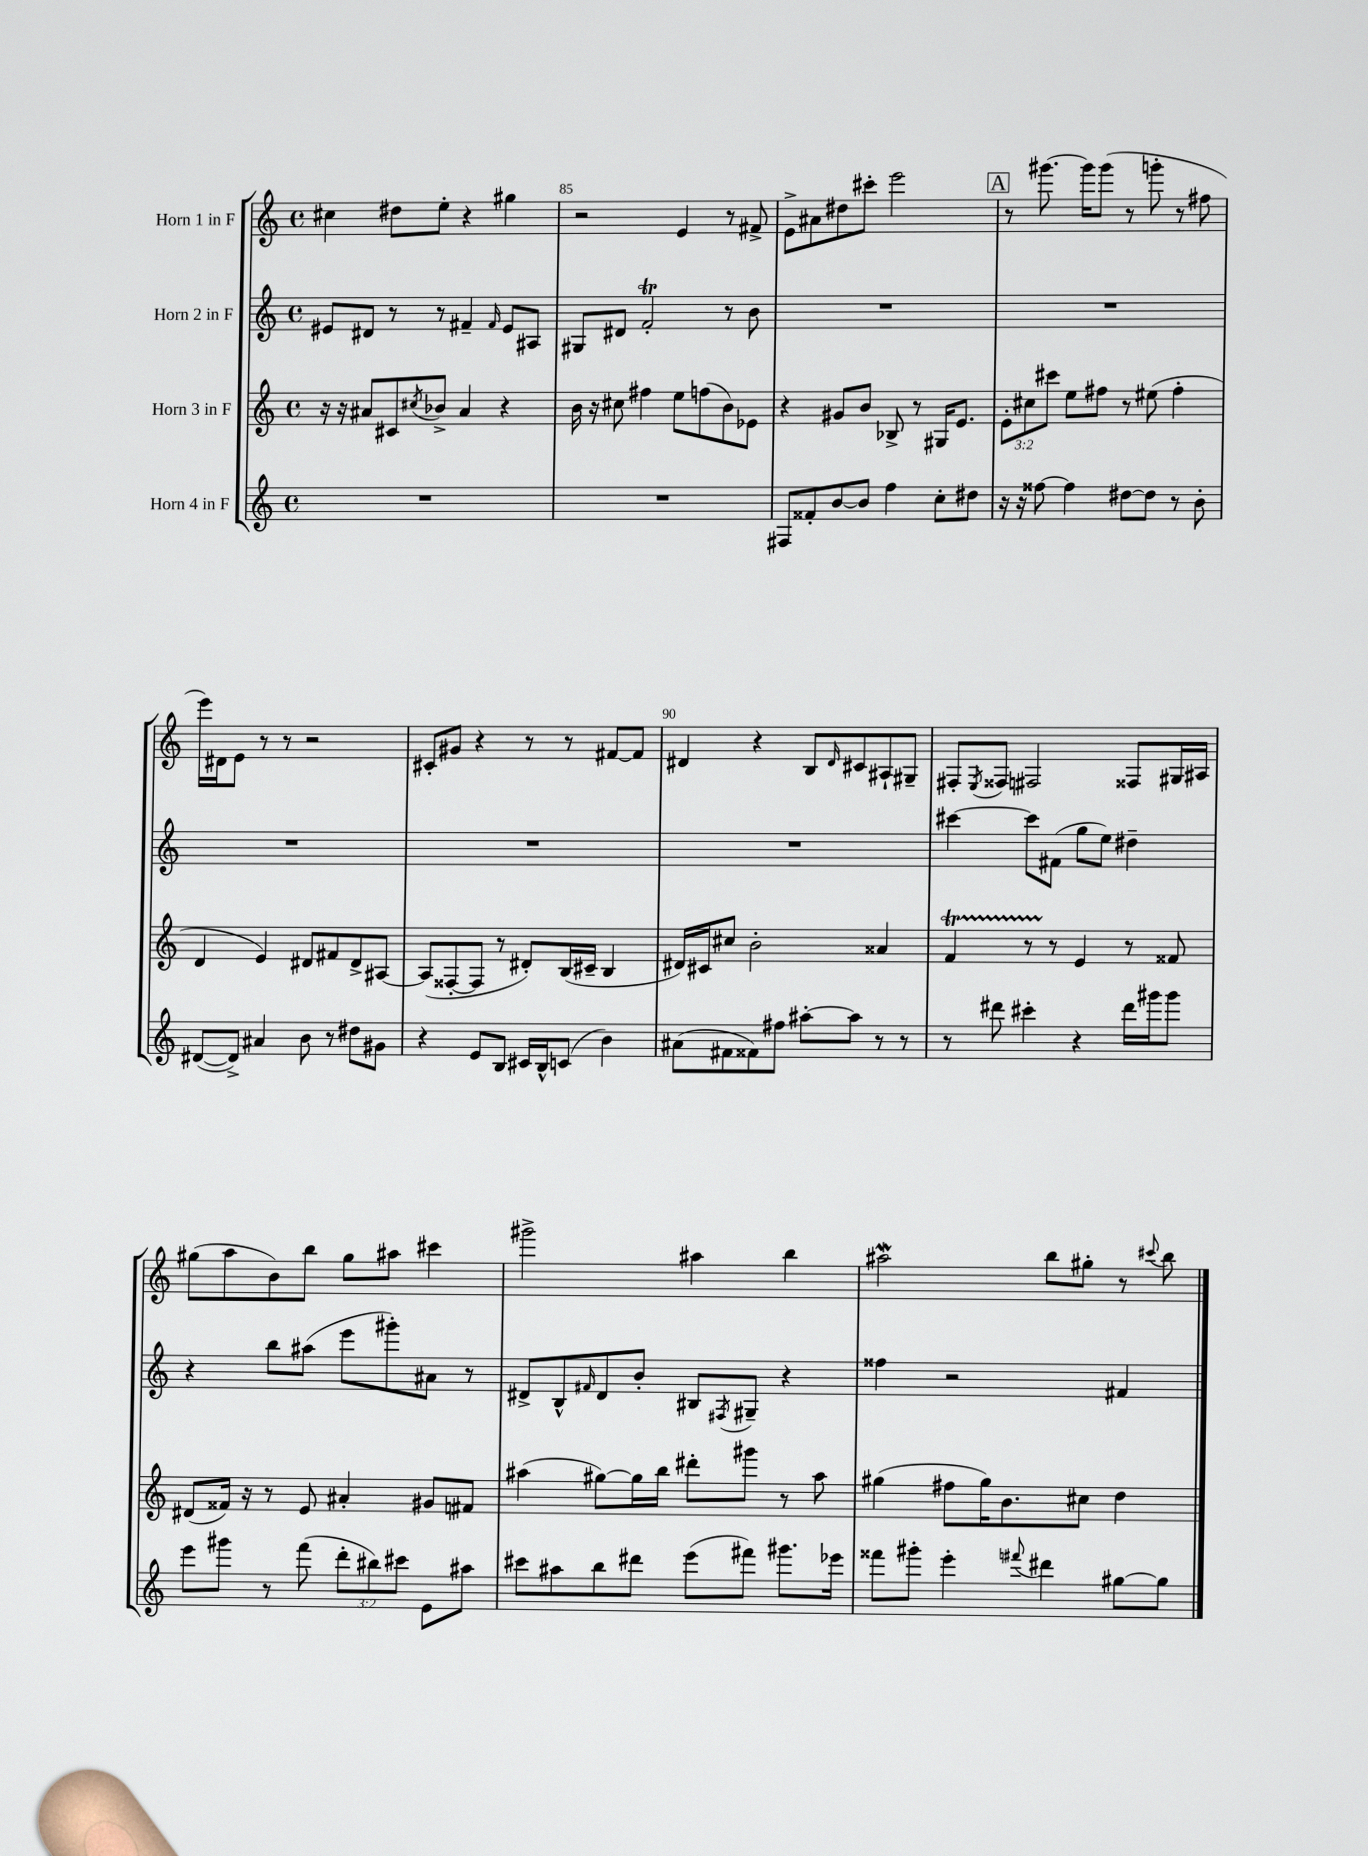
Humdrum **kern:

**kern	**kern	**kern	**kern
*part4	*part3	*part2	*part1
*staff4	*staff3	*staff2	*staff1
*I"Horn 4 in F	*I"Horn 3 in F	*I"Horn 2 in F	*I"Horn 1 in F
*clefG2	*clefG2	*clefG2	*clefG2
*k[]	*k[]	*k[]	*k[]
*M4/4	*M4/4	*M4/4	*M4/4
*met(c)	*met(c)	*met(c)	*met(c)
=84	=84	=84	=84
1r	16r	8e#X/L	4cc#X\
.	16r	.	.
.	8a#X/L	8d#X/J	.
.	8c#X/	8r	8dd#X\L
.	8qcc#X/	.	.
.	8b-X^/J	8r	8ee'\J
.	4a#/	4f#X~/	4r
.	.	16qqf#/	.
.	4r	8e#/L	4gg#X\
.	.	8A#X/J	.
=85	=85	=85	=85
1r	16b\	8G#X/L	2r
.	16r	.	.
.	8cc#X\	8d#X/J	.
.	4ff#X\	2fT'/	.
.	8ee\L	.	4e/
.	(8ffn\	.	.
.	8b\)	8r	8r
.	8e-X\J	8b\	8f#X^/
=86	=86	=86	=86
8F#X/L	4r	1r	8e^\L
8f##X'/	.	.	8a#X\
[8b/	8g#X/L	.	8dd#X\
8b/J]	8b/J	.	8ccc#X'\J
4ff\	8B-X^/	.	2eee\
.	8r	.	.
8cc'\L	16G#X/KL	.	.
.	8.e/J	.	.
8dd#X\J	.	.	.
!!LO:REH:place=s1:t=A
=87	=87	=87	=87
16r	12e'\L	1r	8r
16r	.	.	.
.	12cc#X\	.	.
[8ff##X\	.	.	[8.ggg#X\
.	12ccc#X\J	.	.
4ff##\]	8ee\L	.	.
.	.	.	16ggg#\KL]
.	8ff#X\J	.	(8ggg#\J
[8dd#X\L	8r	.	8r
8dd#\J]	(8ee#X\	.	8gggn'\
8r	4ff#'\	.	8r
8b'\	.	.	8ff#X\
!!LO:LB:g=z
=88	=88	=88	=88
([8d#X/L	4d/	1r	16eee\LL)
.	.	.	16d#X\J
8d#^/J])	.	.	8e\J
4a#X/	4e/)	.	8r
.	.	.	8r
8b\	8d#X/L	.	2r
8r	8f#X/	.	.
8dd#X\L	8d#^/	.	.
8g#X\J	[8A#X/J	.	.
=89	=89	=89	=89
4r	(8A#/L]	1r	8c#X'/L
.	[8F##X'/	.	8g#X/J
8e/L	8F##/J]	.	4r
8B/J	8r	.	.
16c#X/LL	8d#X'/L)	.	8r
16B^^/J	.	.	.
(8cn/J	(16B/L	.	8r
.	16c#X~/JJ	.	.
4b\)	4B/	.	[8f#X/L
.	.	.	8f#/J]
=90	=90	=90	=90
(8a#X\L	16d#X/LL)	1r	4d#X/
.	16c#X/J	.	.
8f#X\	8cc#X/J	.	.
8f##X\)	2b'\	.	4r
8ff#X\J	.	.	.
[8aa#X'\L	.	.	8B/L
.	.	.	16qqd#/
8aa#\J]	.	.	8c#X/
8r	4a##X/	.	8A#X`/
8r	.	.	8G#X~/J
=91	=91	=91	=91
8r	4fT/	[4ccc#X\	8F#X'/L
.	.	.	8qE/
8ddd#X\	.	.	8F##X/J
4ccc#X'\	8r	8ccc#\L]	2F#X/
.	8r	(8f#X\J	.
4r	4e/	8gg\L	.
.	.	8ee\J)	.
16ddd#\LL	8r	4dd#X~\	8F##X/L
16ggg#X\J	.	.	.
8ggg#\J	8f##X/	.	16G#X/L
.	.	.	16A#X/JJ
!!LO:LB:g=z
=92	=92	=92	=92
8eee\L	(8d#X/L	4r	(8gg#X\L
8ggg#X\J	16f##X/Jk)	.	8aa\
.	16r	.	.
8r	8r	8bb\L	8b\)
(8fff\	8e/	(8aa#X\J	8bb\J
12ddd'\L	4a#X'/	8eee\L	8gg#\L
12bb#X\)	.	.	.
.	.	8ggg#X'\)	8aa#X\J
12ccc#X\J	.	.	.
8e\L	8g#X/L	8a#X\J	4ccc#X\
8aa#X\J	8f#X/J	8r	.
=93	=93	=93	=93
8ccc#X\L	(4aa#X\	8d#X^/L	2ggg#X^\
8aa#X\	.	8B^^/	.
.	.	16qqf#X/	.
8bb\	[8gg#X\L)	8d#/	.
8ddd#X\J	16gg#\L]	8b'/J	.
.	16bb\JJ	.	.
(8eee\L	8ddd#X'\L	8B#X/L	4aa#X\
.	.	8qF#X/	.
8fff#X\J)	8ggg#X\J	8G#X~/J	.
8.ggg#X\L	8r	4r	4bb\
.	8aa#\	.	.
16eee-X\Jk	.	.	.
=94	=94	=94	=94
8fff##X\L	(4gg#X\	4ff##X\	2aa#XW\
8ggg#X'\J	.	.	.
4eee'\	8ff#X\L	2r	.
.	16gg#\K)	.	.
.	8.b\	.	.
8qqfff#X/	.	.	.
4ddd#X\	.	.	8bb\L
.	8cc#X\J	.	8gg#X'\J
[8gg#X\L	4dd\	4f#X/	8r
.	.	.	8qqccc#X/
8gg#\J]	.	.	8bb\
==	==	==	==
*-	*-	*-	*-
